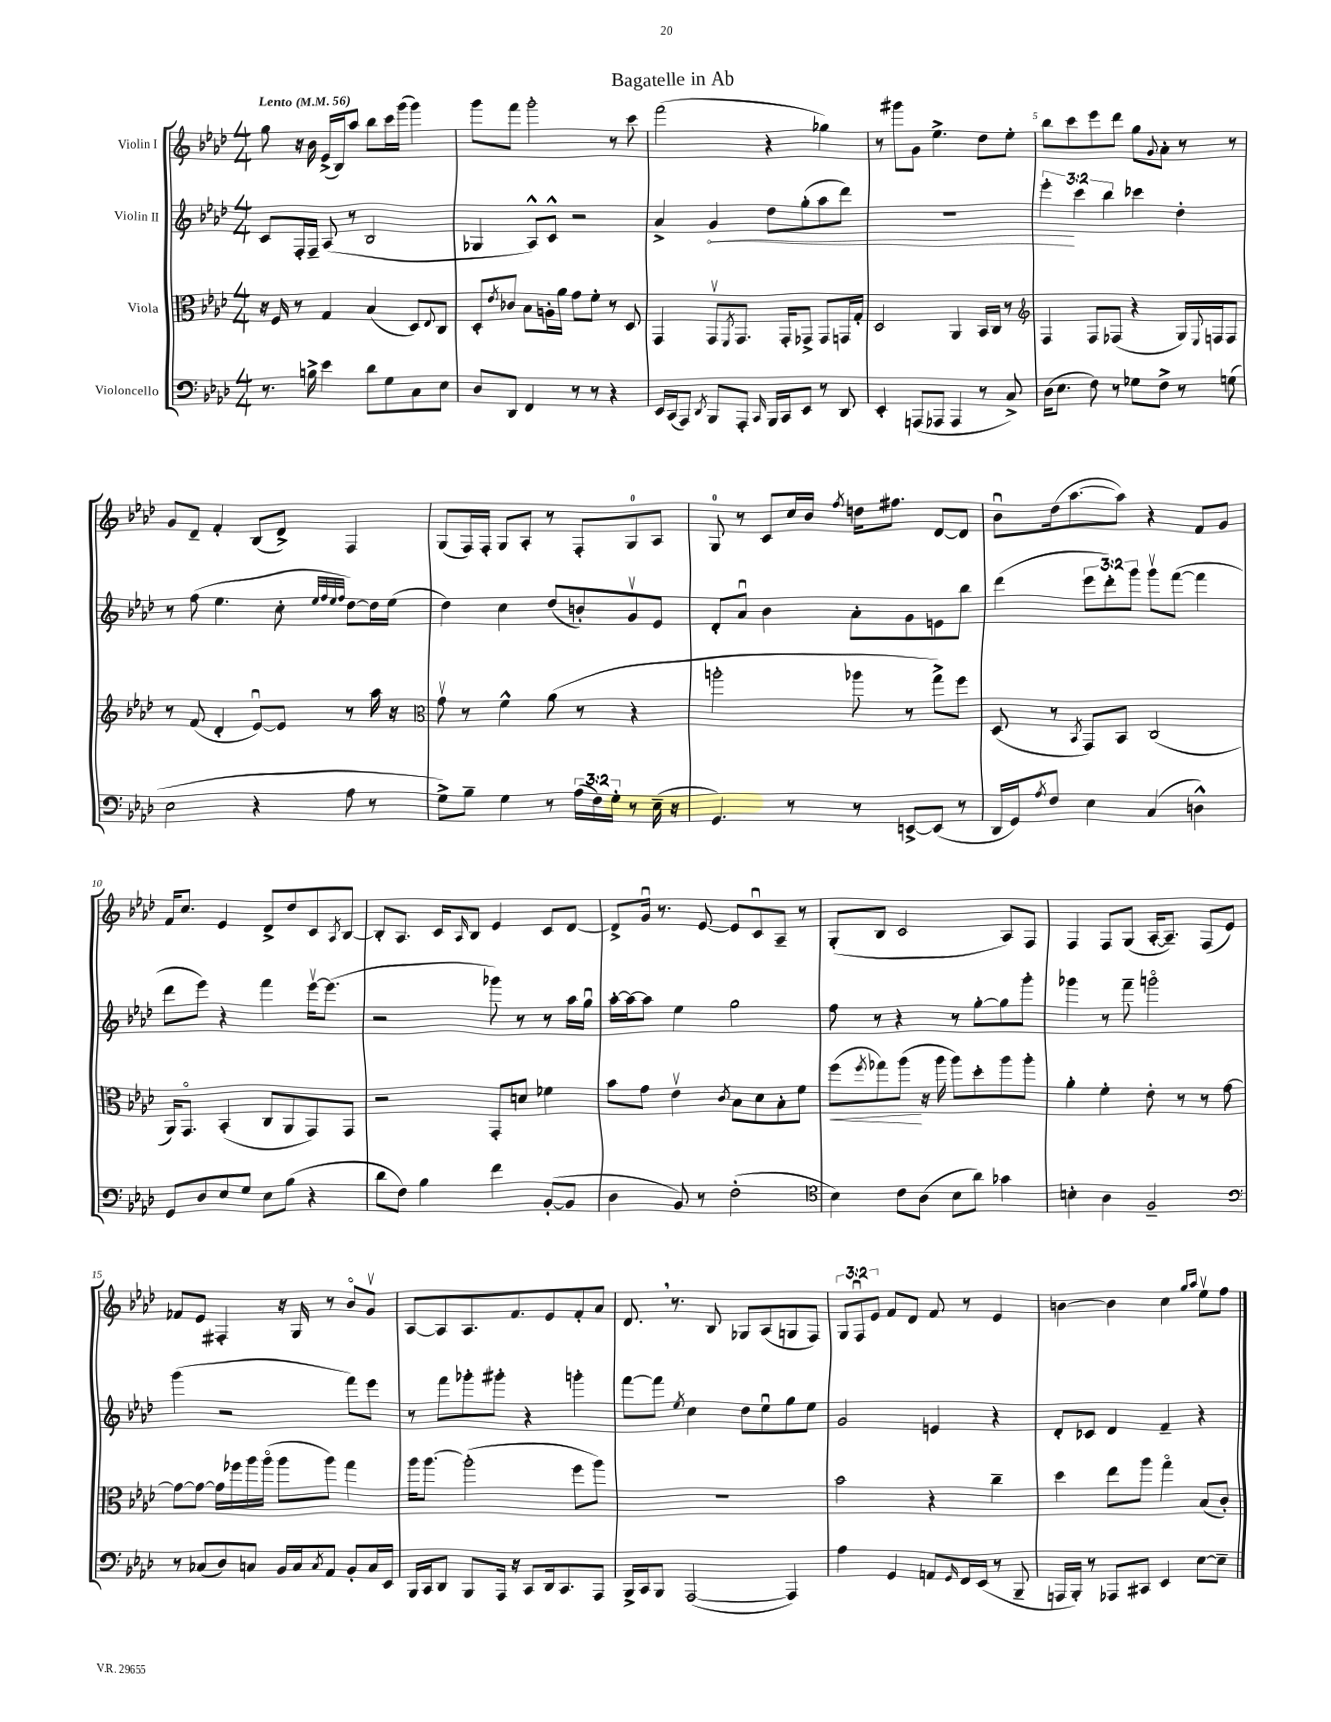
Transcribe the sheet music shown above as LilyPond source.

\header { title = "Bagatelle in Ab" }
<<
\new StaffGroup <<
\new Staff = "s0" \with { instrumentName = "Violin I" } {
    \clef treble \key aes \major \numericTimeSignature \time 4/4 \override Staff.TupletNumber.text = #tuplet-number::calc-fraction-text \tempo "Lento" 4 = 56
    g''8 r16 bes'16 ees'16->( bes16) aes''8 bes''8 c'''16 g'''16( g'''4) |
    g'''8 f'''8 g'''2-. r8 c'''8 |
    f'''2( r4 ges''4) |
    r8 gis'''8 g'8 ees''4.-> des''8 ees''8-. |
    bes''8 c'''8 ees'''8 des'''8 g''8 \appoggiatura { g'8 } aes'8-. r8 r8 |
    g'8 des'8-- f'4-. bes8( des'8->) f4 |
    g8( f16) f16-. g8 aes8-. r8 f8-. g8-0 aes8 |
    g8-0 r8 c'8 c''16 bes'16 \acciaccatura { f''8 } d''16 fis''8. des'8~ des'8 |
    bes'8\downbow des''16( aes''8.~ aes''8) r4 f'8 g'8 |
    f'16 c''8. ees'4 des'8-> des''8 c'8 \acciaccatura { aes8 } bes8~ |
    bes8-. aes8. c'16 \grace { aes16 } bes8 ees'4 c'8 des'8~ |
    des'8-> g'16\downbow r8. ees'8~ ees'8 c'8\downbow aes8-- r8 |
    g8-.( bes8 c'2 aes8) f8 |
    f4 f8 g8( aes16~-. aes8.--) f8( ees'8) |
    fes'8 ees'8 fis4-. r16 g16 r8 bes'8\flageolet g'8\upbow |
    aes8~ aes8 aes8. f'8. ees'8 f'8-. aes'8 |
    des'8. \breathe r8. bes8 ges8 aes8( g8 f8) |
    \tuplet 3/2 { g8 f8\downbow ees'8 } f'8 des'8 f'8 r8 ees'4 |
    b'4~ b'4 c''4 \grace { g''16 aes''16 } ees''8\upbow f''8 \bar "|." |
}
\new Staff = "s1" \with { instrumentName = "Violin II" } {
    \clef treble \key aes \major \numericTimeSignature \time 4/4 \override Staff.TupletNumber.text = #tuplet-number::calc-fraction-text
    c'8 f16-. f16-- aes8( r8 bes2 |
    ges4 aes8-^) c'8-^ r2 |
    aes'4-> \once \override Hairpin.circled-tip = ##t g'4\< des''8 g''8-.( aes''8 des'''8) |
    R1 |
    \tuplet 3/2 { ees'''4-.\! c'''4 bes''4 } ces'''4 des''4-. |
    r8 f''8( ees''4. c''8-. \grace { ees''32 f''32 ees''32 f''32 } des''8~) des''16 ees''16( |
    des''4) c''4 des''8( b'8-.) g'8\upbow ees'8 |
    des'8-. aes'8\downbow bes'4 aes'8-. g'8 e'8 bes''8 |
    des'''4( \tuplet 3/2 { ees'''8 des'''8-.) g'''8 } g'''8\upbow f'''8~( f'''4 |
    des'''8 ees'''8) r4 f'''4 ees'''16~\upbow ees'''8.( |
    r2 ges'''8) r8 r8 aes''16 g''16\downbow |
    aes''16~-. aes''16~ aes''8 ees''4 g''2 |
    f''8 r8 r4 r8 g''8~-. g''8 g'''8-. |
    ges'''4 r8 f'''8-- g'''2\flageolet |
    g'''4( r2 f'''8) ees'''8 |
    r8 f'''8 ges'''8-. gis'''8-. r4 g'''4-. |
    f'''8~ f'''8 \acciaccatura { ees''8 } c''4 des''8 ees''8\downbow g''8 ees''8 |
    g'2 e'4 r4 |
    des'8-. ces'8 des'4 f'4-- r4 \bar "|." |
}
\new Staff = "s2" \with { instrumentName = "Viola" } {
    \clef alto \key aes \major \numericTimeSignature \time 4/4
    r16 f16 r8 g4 bes4( des8) \appoggiatura { ees8 } c8 |
    des8-. \acciaccatura { ees'8 } ces'8 bes8 a16-. aes'16 g'8 f'8-. r8 des8 |
    g,4 g,8\upbow \acciaccatura { f,8 } g,8. g,16-. ges,8-> ges,8 g,16 g16-. |
    des2 aes,4 bes,16 c16 r8 |
    \clef treble f4 f8 fes8( r4 g16) \appoggiatura { ees8 } f16 f8 |
    r8 f'8( des'4-. ees'8~\downbow) ees'8 r8 aes''16 r16 |
    \clef alto g'8\upbow r8 f'4-^ aes'8( r8 r4 |
    a''2-. aes''8 r8 g''8->) f''8 |
    des8( r8 \acciaccatura { bes,8 } g,8) bes,8 c2( |
    aes,16) g,8.\flageolet bes,4-.( c8 aes,8 g,8) g,8 |
    r2 g,8-. d'8 fes'4 |
    bes'8 g'8 ees'4\upbow \acciaccatura { c'8 } bes8 des'8 bes8-. f'8 |
    f''8\<( \acciaccatura { f''8 } ges''8) aes''8\!( r16 aes''16 aes''8) des''8-. aes''8 aes''8-. |
    aes'4-. f'4-. ees'8-. r8 r8 g'8~ |
    g'8~ g'8~ g'16 fes''16 aes''16 aes''16\flageolet( aes''8 aes''8) g''4 |
    aes''16 aes''8.~ aes''2-.( f''8 aes''8) |
    R1 |
    bes'2 r4 c''4-- |
    des''4 ees''8 aes''8 g''4\flageolet bes8( c'8-.) \bar "|." |
}
\new Staff = "s3" \with { instrumentName = "Violoncello" } {
    \clef bass \key aes \major \numericTimeSignature \time 4/4 \override Staff.TupletNumber.text = #tuplet-number::calc-fraction-text
    r8. b16-> ees'4 des'8 g8 c8 ees8 |
    des8 des,8 f,4 r8 r8 r4 |
    ees,16 c,16( aes,,8) \acciaccatura { des,8 } bes,,8 aes,,8-. \grace { c,16 } bes,,16 c,16 ees,8 r8 des,8 |
    ees,4-. a,,8( aes,,8 aes,,4 r8 c8->) |
    des16( ees8. f8) r8 ges8 f8-> r8 g8( |
    ees2 r4 aes8 r8 |
    g8->) bes8-- g4 r8 \tuplet 3/2 { aes16( f16) g16-. } r8 ees16--( r16 |
    g,4.) r8 r8 e,8~-> e,8( r8 |
    des,16 g,16) \acciaccatura { aes8 } f8 ees4 c4( d4-^) |
    g,8 des8 ees8 g8 ees8 bes8( r4 |
    des'8 f8) bes4 f'4 bes,8~-.( bes,8 |
    des4 bes,8) r8 f2-.( |
    \clef tenor bes4) c'8 aes8( bes8 aes'8) ges'4 |
    b4-. aes4 f2-- |
    \clef bass r8 ces8( des8) c8 bes,16 c16 \acciaccatura { c8 } aes,8 bes,8-. c16 ees,16 |
    bes,,16 c,16 des,8 bes,,8 aes,,16 r16 c,8 des,16 c,8. aes,,8 |
    bes,,16-> c,16 bes,,8 aes,,2~( aes,,4) |
    aes4 g,4 a,8 \grace { g,16 } f,16 ees,16( r8 bes,,8-- |
    a,,16 bes,,16-.) r8 aes,,8 cis,8 ees,4 ees8~ ees8-- \bar "|." |
}
>>
>>
\layout { \context { \Score \override BarNumber.break-visibility = ##(#f #t #t) barNumberVisibility = #(every-nth-bar-number-visible 5) } }
